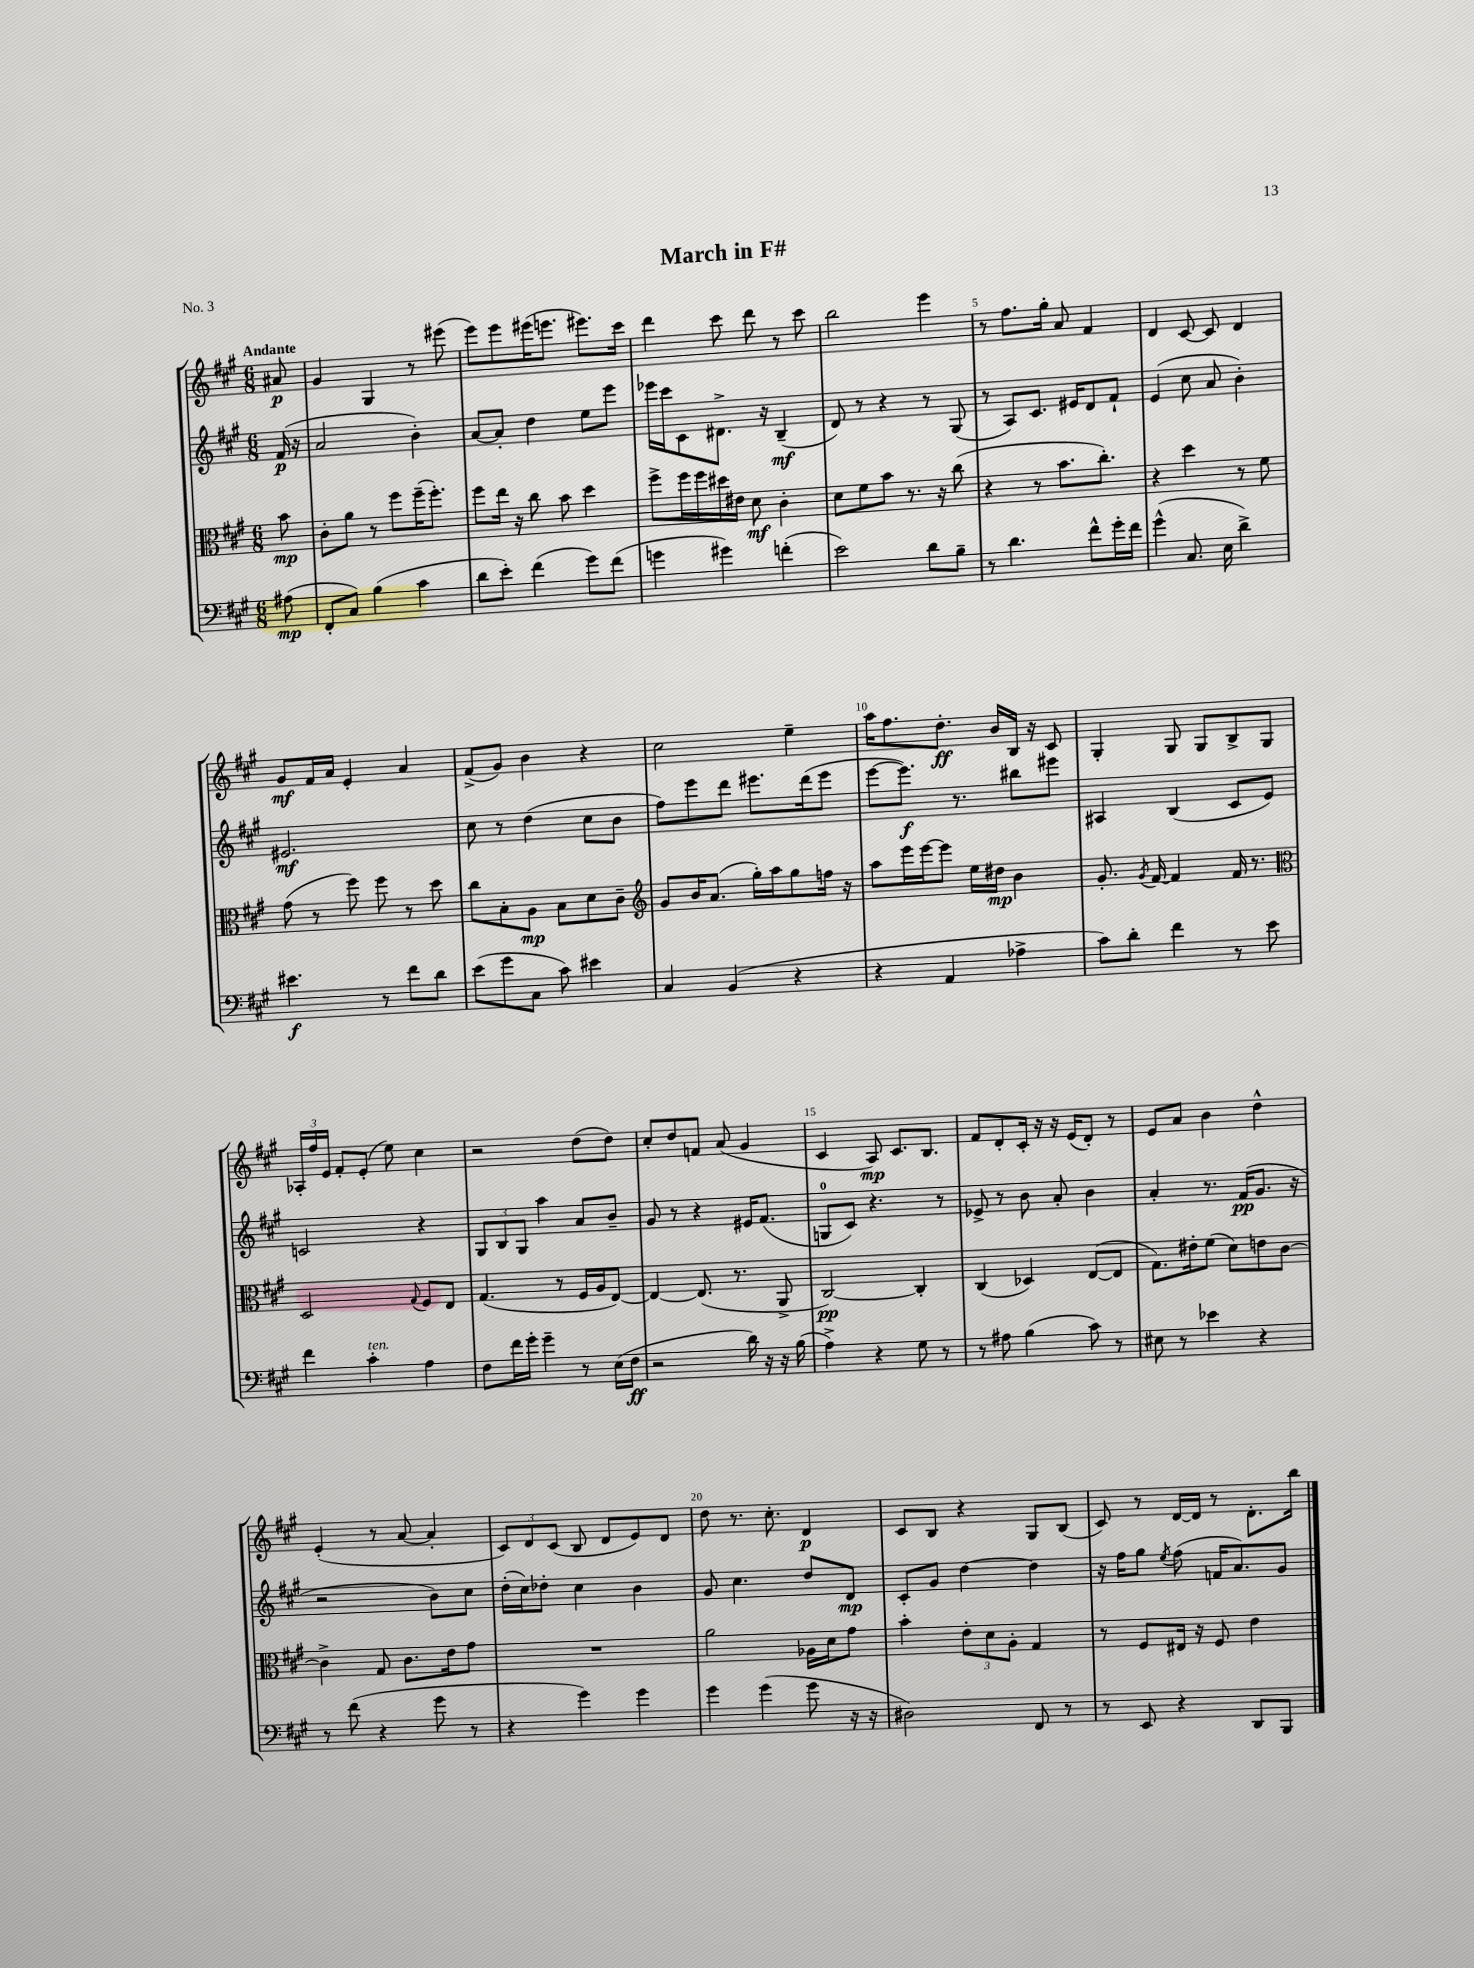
\header { title = "March in F#" piece = "No. 3" }
<<
\new StaffGroup <<
\new Staff = "s0" {
    \clef treble \key a \major \numericTimeSignature \time 6/8 \partial 8 \tempo "Andante"
    \autoBeamOff ais'8\p |
    gis'4 gis4 r8 eis'''8( |
    e'''8[) e'''8 eis'''16( e'''8.] eis'''8.[) cis'''16] |
    d'''4 cis'''8 d'''8 r8 cis'''8 |
    b''2 e'''4 |
    r8 fis''8.[ gis''16]-. a'8 fis'4 |
    d'4 cis'8~ cis'8 d'4 |
    gis'8[\mf fis'16 a'16] e'4-. a'4 |
    fis'8[->( gis'8]) b'4 r4 |
    cis''2 e''4-- |
    a''16[ fis''8. d''8.]-.\ff b'16[ b16] r16 cis'8 |
    gis4-. gis8 gis8[ b8-> gis8] |
    \tuplet 3/2 { aes16[-. fis''16 e'16] } fis'8[-. e'8]-.( e''8) cis''4 |
    r2 d''8[( d''8]) |
    cis''8[-. d''8 f'8] a'8( gis'4 |
    cis'4 a8\mp) cis'8.[ b8.] |
    fis'8[ d'8-. cis'16]-. r16 r16 e'16[( d'8]-.) r8 |
    e'8[ a'8] b'4 d''4-^ |
    e'4-.( r8 a'8~ a'4-. |
    \tuplet 3/2 { cis'8[) d'8 cis'8]( } b8 d'8[ e'8) d'8] |
    d''8 r8. cis''8.-. d'4\p |
    cis'8[ b8] r4 gis8[ b8]( |
    cis'8) r8 d'16[~ d'16] r8 d'8.[-. b''16] \bar "|." |
}
\new Staff = "s1" {
    \clef treble \key a \major \numericTimeSignature \time 6/8 \partial 8
    \autoBeamOff fis'16\p( r16 |
    a'2 b'4-.) |
    a'8[~ a'8]-. d''4 e''8[ e'''8] |
    ees'''16[ cis'''16 cis'8 dis'8.]-> r16 b4--\mf( |
    d'8) r8 r4 r8 gis8( |
    r8 a8[) cis'8.] eis'16[ d'8 fis'8]-! |
    e'4( cis''8 a'8 b'4-.) |
    eis'2.\mf |
    cis''8 r8 d''4( cis''8[ b'8] |
    fis''8[) e'''8 d'''8] eis'''8.[ d'''16( eis'''8] |
    e'''8[~ e'''8.]\f) r8. bis''8[ eis'''8] |
    ais4 b4( cis'8[ e'8]) |
    c'2 r4 |
    \tuplet 3/2 { gis8[ b8 gis8] } a''4 a'8[ b'8]-- |
    gis'8 r8 r4 eis'16[ fis'8.]( |
    g8[-0 cis'8]) r4. r8 |
    ees'8-> r8 b'8 a'8-. b'4 |
    a'4-. r8. fis'16[\pp( gis'8.] r16 |
    r2 b'8[) cis''8] |
    d''16[-.( cis''16) des''8]-. cis''4 b'4 |
    gis'8 cis''4. d''8[ d'8]\mp |
    cis'8[-. gis'8] d''4~ d''4 |
    r16 fis''16[ gis''8] \acciaccatura { e''8 } fis''8( f'16[ a'8.) gis'8] \bar "|." |
}
\new Staff = "s2" {
    \clef alto \key a \major \numericTimeSignature \time 6/8 \partial 8
    \autoBeamOff b'8\mp |
    cis'8[-. a'8] r8 fis''8[ fis''16--( fis''8.]-.) |
    fis''8[ e''16] r16 cis''8 b'8 d''4 |
    fis''8[-> fis''16 fis''16 dis''16 eis'16] d'8\mf cis'4-. |
    d'8[ fis'8 b'8] r8. r16 cis''8( |
    r4 r8 b'8.[ cis''8.]-.) |
    r4 d''4 r8 fis'8 |
    gis'8( r8 fis''8) fis''8 r8 d''8 |
    cis''8[ b8-. a8]\mp b8[ d'8 cis'8]-- |
    \clef treble gis'8[ b'16 a'8.]( gis''16[-.) a''16 gis''8 f''16] r16 |
    a''8[ e'''16 e'''16~ e'''8] e''16[ dis''16]\mp b'4 |
    gis'8.-. \acciaccatura { gis'8 } fis'16~ fis'4 fis'16 r8. |
    \clef alto d2 \appoggiatura { gis8 } fis8[ e8] |
    gis4.( r8 fis16[ a16 e8]~) |
    e4~ e8.( r8. a,8-> |
    cis2~\pp) cis4-. |
    cis4( des4) e8[~( e8] |
    gis8.[) eis'16-. fis'8]( d'8[) e'8 cis'8]~ |
    cis'4-> gis8 cis'8.[ e'16 gis'8] |
    R2. |
    a'2 aes16[ d'16 gis'8] |
    b'4-. \tuplet 3/2 { e'8[-. d'8 a8]-. } gis4 |
    r8 fis8[ eis16] r16 fis8 e'4 \bar "|." |
}
\new Staff = "s3" {
    \clef bass \key a \major \numericTimeSignature \time 6/8 \partial 8
    \autoBeamOff ais8\mp( |
    fis,8[-. cis8]) b4( cis'4 |
    d'8[ e'8]-.) fis'4( gis'8[) fis'8]( |
    g'4 gis'4) f'4-.( |
    e'2) d'8[ b8]-- |
    r8 d'4. fis'8[-^ gis'16-. fis'16] |
    gis'4-^( cis8. e16 d'4->) |
    eis'4.\f r8 fis'8[ d'8] |
    e'8[( gis'8 cis8] cis'8) eis'4 |
    cis4 b,4( r4 |
    r4 a,4 aes4-> |
    cis'8[) d'8]-. fis'4 r8 e'8 |
    fis'4 cis'4-.^\markup { \italic "ten." } a4 |
    fis8[ fis'16 gis'16]-. gis'4-- r8 e16[( fis16]\ff |
    r2 d'16) r16 r16 b16( |
    a4->) r4 gis8 r8 |
    r8 ais8 b4( cis'8) r8 |
    eis8 r8 ees'4 r4 |
    r8 fis'8( r4 gis'8 r8 |
    r4 gis'4) gis'4 |
    gis'4 gis'4( gis'8 r16 r16 |
    dis2) fis,8 r8 |
    r8 e,8 r4 d,8[ b,,8] \bar "|." |
}
>>
>>
\layout { \context { \Score \override BarNumber.break-visibility = ##(#f #t #t) barNumberVisibility = #(every-nth-bar-number-visible 5) } }
